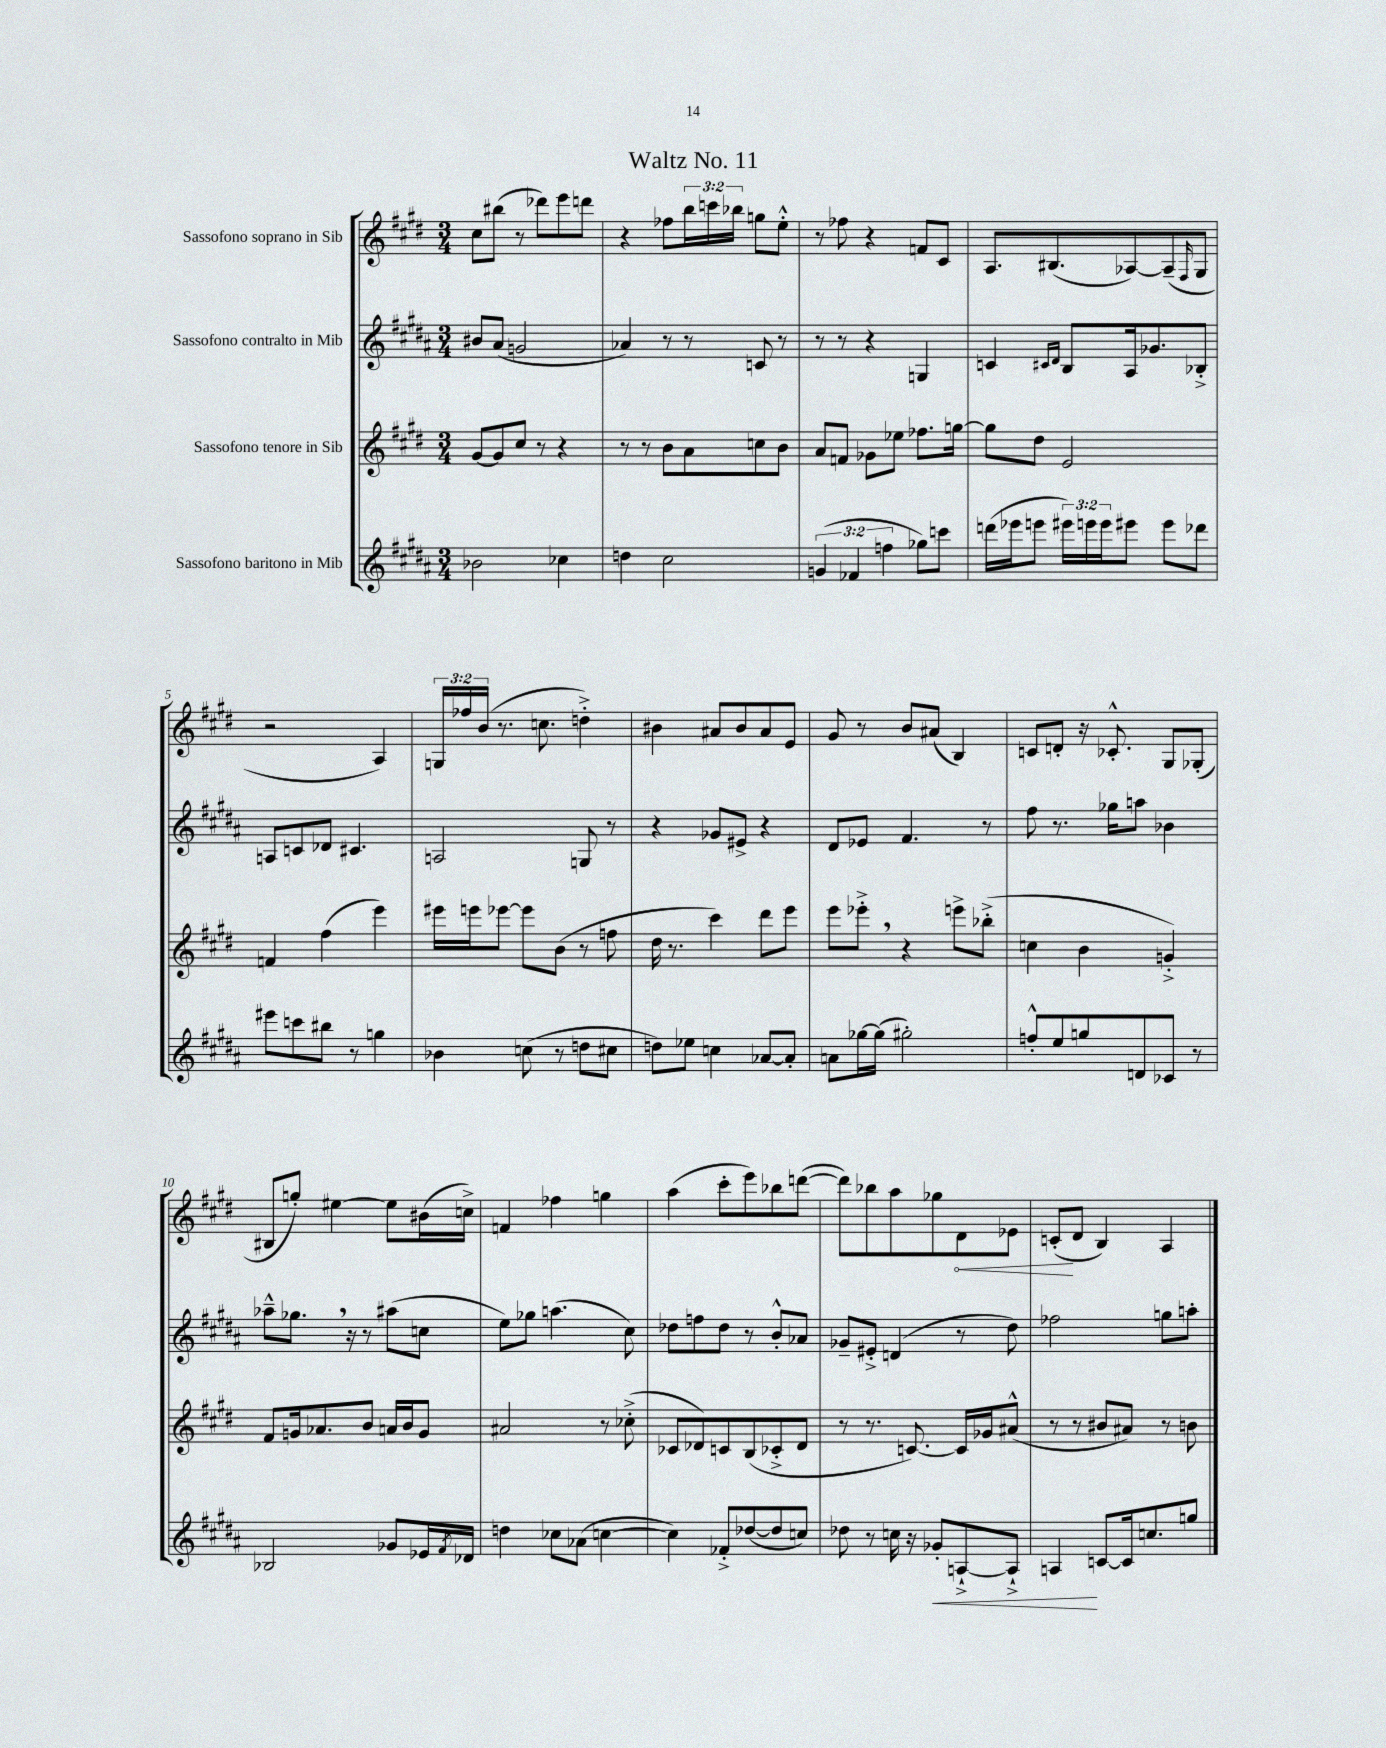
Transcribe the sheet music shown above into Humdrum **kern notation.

**kern	**dynam	**kern	**kern	**kern	**dynam
*part4	*part4	*part3	*part2	*part1	*part1
*staff4	*staff4	*staff3	*staff2	*staff1	*staff1
*I"Sassofono baritono in Mib	*	*I"Sassofono tenore in Sib	*I"Sassofono contralto in Mib	*I"Sassofono soprano in Sib	*
*clefG2	*	*clefG2	*clefG2	*clefG2	*
*k[f#c#g#d#a#]	*	*k[f#c#g#d#]	*k[f#c#g#d#a#]	*k[f#c#g#d#]	*
*M3/4	*	*M3/4	*M3/4	*M3/4	*
=1	=1	=1	=1	=1	=1
2b-X\	.	[8g#/L	8b#X/L	8cc#\L	.
.	.	8g#/]	(8a#/J	(8bb#X\J	.
.	.	8cc#/J	2gn/	8r	.
.	.	8r	.	8ddd-X\L)	.
4cc-X\	.	4r	.	8eee\	.
.	.	.	.	8dddn\J	.
=2	=2	=2	=2	=2	=2
4ddn\	.	8r	4a-X/)	4r	.
.	.	8r	.	.	.
2cc#\	.	8b\L	8r	8ff-X\L	.
.	.	8a\	8r	24bb\L	.
.	.	.	.	24cccn\	.
.	.	.	.	24bb-X\JJ	.
.	.	8ccn\	8cn/	8ggn\L	.
.	.	8b\J	8r	8ee'^^\J	.
=3	=3	=3	=3	=3	=3
(6gn/	.	8a/L	8r	8r	.
.	.	8fn/J	8r	8ff-X\	.
6f-X/	.	.	.	.	.
.	.	8g-X\L	4r	4r	.
6ffn\	.	.	.	.	.
.	.	8ee-X\J	.	.	.
8gg-X\L)	.	8.ff-X\L	4Gn/	8fn/L	.
8cccn\J	.	.	.	8c#/J	.
.	.	[16ggn\Jk	.	.	.
=4	=4	=4	=4	=4	=4
(16dddn\LL	.	8gg\L]	4cn/	8.A/L	.
16eee-X\J	.	.	.	.	.
8eeen\J	.	8dd#\J	.	.	.
.	.	.	.	(8.B#X/	.
.	.	.	16qqc#X/LL	.	.
.	.	.	16qqd#/JJ	.	.
24eee#X\LL)	.	2e/	8B/L	.	.
24eeen\	.	.	.	.	.
24eee\J	.	.	.	.	.
8eee#X\J	.	.	16A#/k	[8A-X/)	.
.	.	.	8.g-X/	.	.
8eee#\L	.	.	.	(8A-~/]	.
.	.	.	.	16qqF#/	.
8ddd-X\J	.	.	8B-X'^/J	8G#/J	.
!!LO:LB:g=z
=5	=5	=5	=5	=5	=5
8eee#X\L	.	4fn/	8An/L	2r	.
8cccn\	.	.	8cn/	.	.
8bb#X\J	.	(4ff#\	8d-X/J	.	.
8r	.	.	4.c#X/	.	.
4ggn\	.	4eee\)	.	4A/)	.
=6	=6	=6	=6	=6	=6
4b-X\	.	16eee#X\LL	2An/	24Gn/LL	.
.	.	.	.	24ff-X/	.
.	.	16eeen\J	.	.	.
.	.	.	.	(24b/JJ	.
.	.	[8eee-X\J	.	8.r	.
(8ccn\	.	8eee-\L]	.	.	.
.	.	.	.	8.ccn\	.
8r	.	(8b\J	.	.	.
8ddn\L	.	8r	8Gn/	4ddn'^\)	.
8cc#X\J	.	8ffn\	8r	.	.
=7	=7	=7	=7	=7	=7
8ddn\L)	.	16dd#\	4r	4b#X\	.
.	.	8.r	.	.	.
8ee-X\J	.	.	.	.	.
4ccn\	.	4ccc#\)	8g-X/L	8a#X/L	.
.	.	.	8e#X^/J	8b#/	.
[8a-X/L	.	8ddd#\L	4r	8a#/	.
8a-'/J]	.	8eee\J	.	8e/J	.
=8	=8	=8	=8	=8	=8
8an\L	.	8eee\L	8d#/L	8g#/	.
[16gg-X\L	.	8eee-X'^,\J	8e-X/J	8r	.
(16gg-\JJ]	.	.	.	.	.
2gg#X'\)	.	4r	4.f#/	8b/L	.
.	.	.	.	(8a#X/J	.
.	.	8eeen^\L	.	4B/)	.
.	.	(8bb-X'^\J	8r	.	.
=9	=9	=9	=9	=9	=9
8ffn'^^/L	.	4ccn\	8ff#\	8cn/L	.
8ee/	.	.	8.r	8dn'/J	.
8ggn/	.	4b\	.	16r	.
.	.	.	16gg-X\KL	8.c-X'^^/	.
8dn/	.	.	8aan\J	.	.
8c-X/J	.	4gn'^/)	4b-X\	8G#/L	.
8r	.	.	.	(8G-X'/J	.
!!LO:LB:g=z
=10	=10	=10	=10	=10	=10
2B-X/	.	8f#/L	8aa-X~^^\L	8B#X/L	.
.	.	16gn/k	8.gg-X,\J	8ggn'/J)	.
.	.	8.a-X/	.	.	.
.	.	.	.	[4ee#X\	.
.	.	.	16r	.	.
.	.	8b/J	8r	.	.
8g-X/L	.	16an/LL	(8aa#X\L	8ee#\L]	.
.	.	16b/J	.	.	.
16e-X/L	.	8g/J	8ccn\J	(16b#X\L	.
8qf#/	.	.	.	.	.
16d-X/JJ	.	.	.	16ccn^\JJ)	.
=11	=11	=11	=11	=11	=11
4ddn\	.	2a#X/	8ee\L)	4fn/	.
.	.	.	8gg-X\J	.	.
8cc-X\L	.	.	(4.aan\	4ff-X\	.
(8a-X\J	.	.	.	.	.
[4ccn\	.	8r	.	4ggn\	.
.	.	(8cc-X'^\	8cc#\)	.	.
=12	=12	=12	=12	=12	=12
4cc\])	.	8c-X/L	8dd-X\L	(4aa\	.
.	.	8d-X/)	8ffn\	.	.
8f-X'^/L	.	8cn/	8dd-\J	8ccc#'\L	.
([8dd-X/	.	(8B/	8r	8eee\)	.
8dd-/]	.	8c-X'^/	8b'^^/L	8bb-X\	.
8ccn/J)	.	8d-/J	8a-X/J	([8dddn\J	.
=13	=13	=13	=13	=13	=13
8dd-X\	.	8r	8g-X~/L	8ddd\L])	.
8r	.	8.r	8e#X'^/J	8bb-X\	.
16ccn\	.	.	(4dn/	8aa\	.
16r	.	[8.cn/)	.	.	.
!	!LO:HP:b	!	!	!	!
8g-X'/L	<	.	.	8gg-X\	.
!	!	!	!	!	!LO:HP:b
[8An`^/	.	16c/LL]	8r	8d#\	<
.	.	16g-X/J	.	.	.
8A`^/J]	.	(8a#X^^/J	8dd#\)	8e-X\J	.
=14	=14	=14	=14	=14	=14
4An/	.	8r	2ff-X\	(8cn'/L	.
.	.	8r	.	8d#/J	[
[8cn/L	[	8b#X/L	.	4B/)	.
16c/k]	.	8a#X/J)	.	.	.
8.ccn/	.	.	.	.	.
.	.	8r	8ggn\L	4A/	.
8ggn/J	.	8bn\	8aan'\J	.	.
==	==	==	==	==	==
*-	*-	*-	*-	*-	*-
